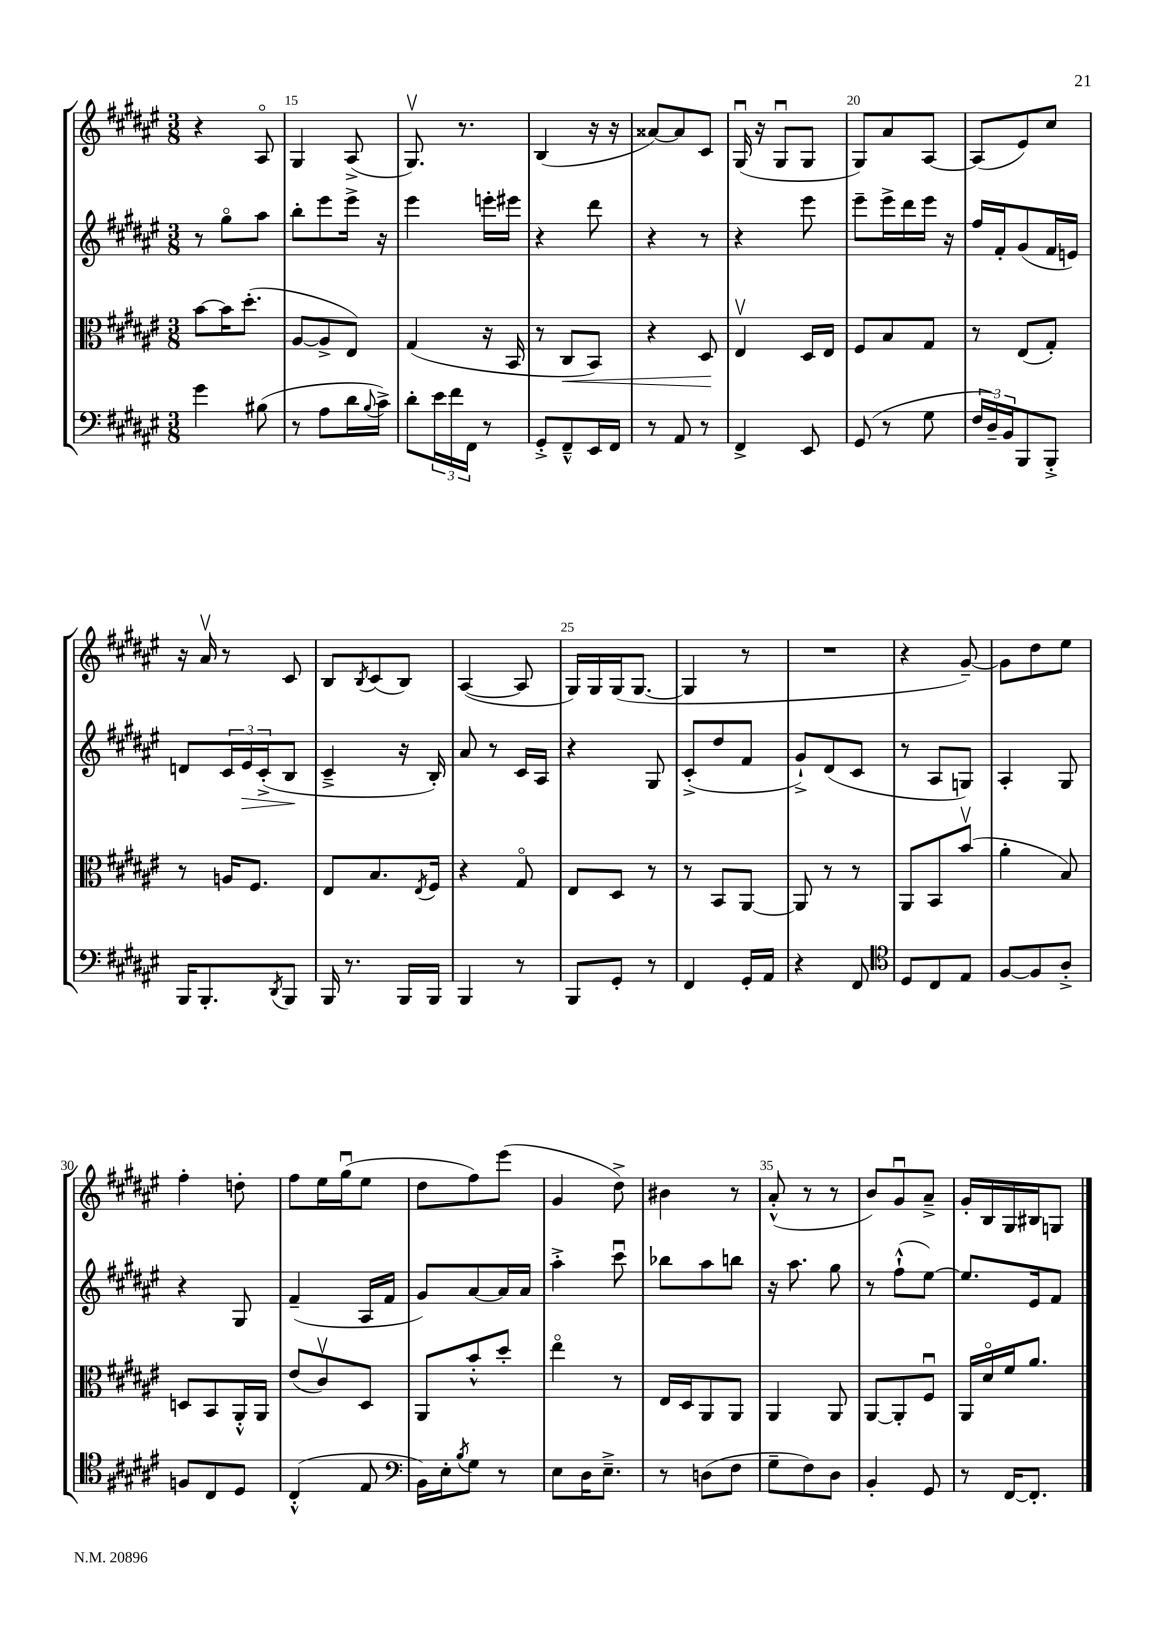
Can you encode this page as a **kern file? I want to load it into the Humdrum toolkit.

**kern	**kern	**kern	**kern
*staff4	*staff3	*staff2	*staff1
*clefF4	*clefC3	*clefG2	*clefG2
*k[f#c#g#d#a#e#]	*k[f#c#g#d#a#e#]	*k[f#c#g#d#a#e#]	*k[f#c#g#d#a#e#]
*M3/8	*M3/8	*M3/8	*M3/8
4g#	[8b	8r	4r
.	16b]	8gg#o	.
.	(8.dd#'	.	.
(8B#	.	8aa#	8A#o
=	=	=	=
8r	[8A#	8bb'	4G#
8A#	8A#^]	8eee#	.
16d#	8E#)	16eee#^	(8A#^
8qqB	.	.	.
16c#^)	.	16r	.
=	=	=	=
8d#'	(4G#	4eee#	8.G#v)
24e#	.	.	.
24f#	.	.	.
.	.	.	8.r
24FF#	.	.	.
8r	16r	16eee'	.
.	16BB	16eee#	.
=	=	=	=
8GG#'^	8r	4r	(4B
8FF#~^^	8C#	.	.
16EE#	8BB)	8ddd#	16r
16FF#	.	.	16r
=	=	=	=
8r	4r	4r	[8a##)
8AA#	.	.	8a##]
8r	8D#	8r	8c#
=	=	=	=
4FF#^	4E#v	4r	(16G#u
.	.	.	16r
.	.	.	8G#u
8EE#	16D#	8eee#	8G#
.	16E#	.	.
=	=	=	=
(8GG#	8F#	8eee#~	8G#)
8r	8B	16eee#^	8a#
.	.	16ddd#	.
8G#	8G#	16eee#	[8A#
.	.	16r	.
=	=	=	=
24F#	8r	16ff#	(8A#]
24D#~)	.	.	.
.	.	16f#'	.
24BB	.	.	.
8BBB	(8E#	(8g#	8e#)
8BBB'^	8G#')	16f#	8cc#
.	.	16e)	.
=	=	=	=
16BBB	8r	8d	16r
8.BBB'	.	.	16a#v
.	16A	24c#	8r
.	.	24e#	.
.	8.F#	.	.
.	.	(24c#'^	.
8qDD#	.	.	.
8BBB	.	8B	8c#
=	=	=	=
16BBB	8E#	4c#~^	8B
8.r	.	.	.
.	.	.	8qB
.	8.B	.	(8c#
16BBB	.	16r	8B)
.	8qE#	.	.
16BBB	16F#	16B')	.
=	=	=	=
4BBB	4r	8a#	([4A#
.	.	8r	.
8r	8G#o	16c#	8A#]
.	.	16A#	.
=	=	=	=
8BBB	8E#	4r	16G#)
.	.	.	16G#
8GG#'	8D#	.	(16G#
.	.	.	[8.G#
8r	8r	8G#	.
=	=	=	=
4FF#	8r	(8c#'^	4G#]
.	8BB	8dd#	.
16GG#'	[8AA#	8f#	8r
16AA#	.	.	.
=	=	=	=
4r	8AA#]	8g#`^)	4.r
.	8r	(8d#	.
8FF#	8r	8c#	.
=	=	=	=
*clefC4	*	*	*
8D#	8AA#	8r	4r
8C#	8BB	8A#	.
8E#	(8bv	8G)	[8g#~)
=	=	=	=
[8F#	4a#'	4A#'	8g#]
8F#]	.	.	8dd#
8A#'^	8B)	8G#	8ee#
=	=	=	=
8F	8D	4r	4ff#'
8C#	8BB	.	.
8D#	16AA#'^^	8G#	8dd'
.	16AA#	.	.
=	=	=	=
(4C#'^^	(8e#	(4f#~	8ff#
.	8c#v)	.	16ee#
.	.	.	(16gg#u
8E#	8D#	16A#	8ee#
.	.	16f#	.
=	=	=	=
*clefF4	*	*	*
16BB)	8AA#	8g#)	8dd#
16E#'	.	.	.
8qB	.	.	.
8G#	8b'^^	[8a#	8ff#)
8r	8dd#'	16a#]	(8eee#
.	.	16a#	.
=	=	=	=
8E#	4ee#o	4aa#'^	4g#
16D#	.	.	.
8.E#~^	.	.	.
.	8r	8ccc#u	8dd#^)
=	=	=	=
8r	16E#	8bb-	4b#
.	16D#	.	.
(8D	8AA#	8aa#	.
8F#	8AA#	8bb	8r
=	=	=	=
8G#~	4AA#	16r	(8a#'^^
.	.	8.aa#	.
8F#)	.	.	8r
8D#	8AA#	8gg#	8r
=	=	=	=
4BB'	[8AA#	8r	8b)
.	8AA#']	(8ff#`^^	8g#u
8GG#	8F#u	[8ee#)	8a#~^
=	=	=	=
8r	16AA#	8.ee#]	16g#'
.	16d#o	.	16B
[16FF#	16f#	.	16G#
8.FF#']	8.a#	16e#	16B#
.	.	8f#	8G
==	==	==	==
*-	*-	*-	*-
